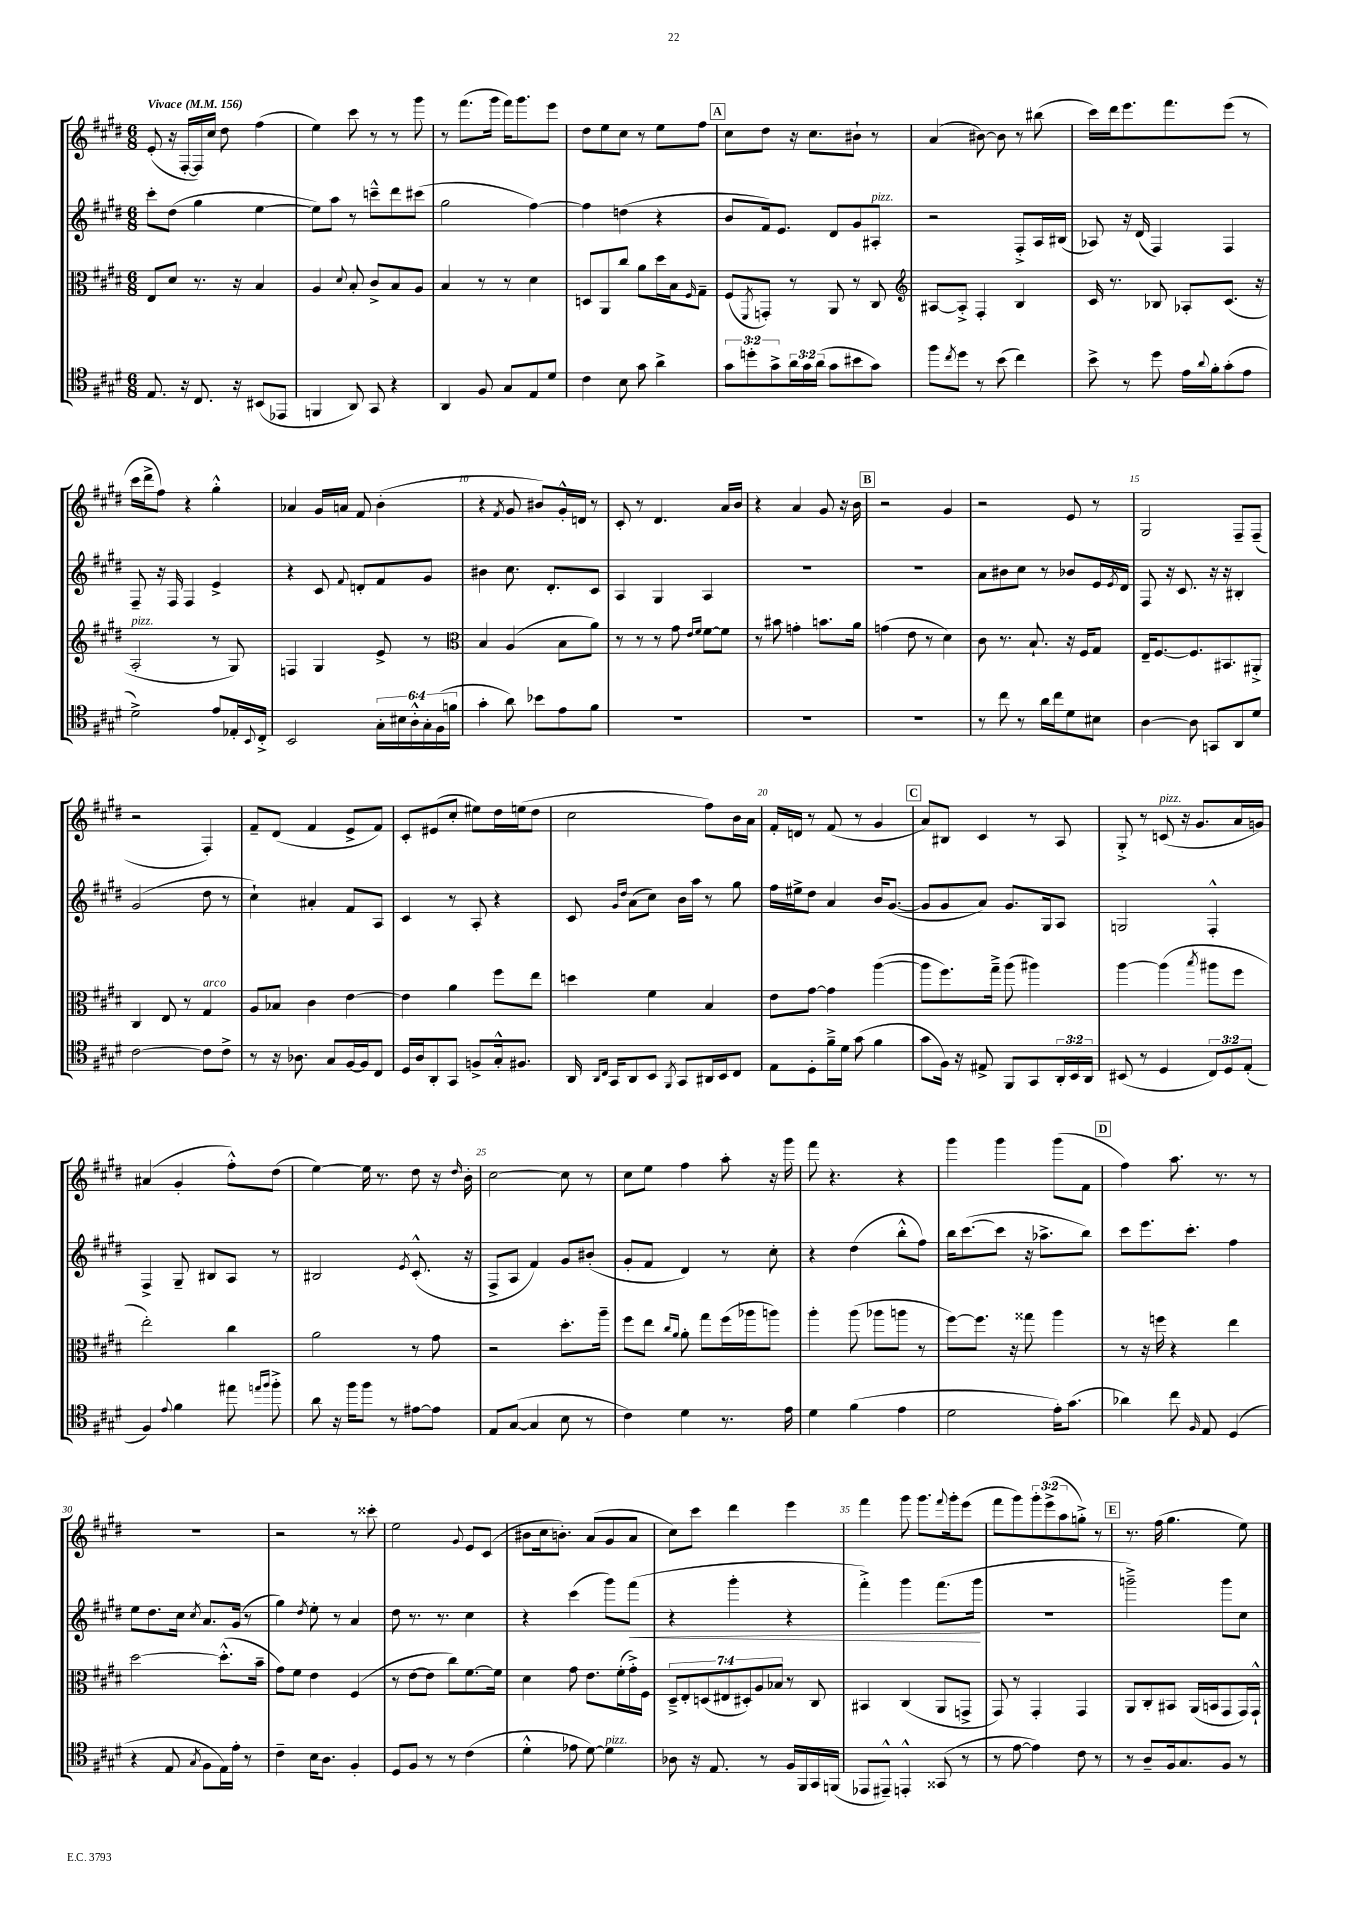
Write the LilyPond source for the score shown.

<<
\new StaffGroup <<
\new Staff = "s0" {
    \clef treble \key e \major \numericTimeSignature \time 6/8 \override Staff.TupletNumber.text = #tuplet-number::calc-fraction-text \tempo "Vivace" 4 = 156
    e'8-.( r16 fis16~-. fis16) cis''16 dis''8 fis''4( |
    e''4) cis'''8 r8 r8 gis'''8 |
    r8 fis'''8.( gis'''16 fis'''16) gis'''8. e'''8 |
    dis''8 e''8 cis''8 r8 e''8 fis''8 |
    \mark \markup { \box "A" } cis''8 dis''8 r16 cis''8. bis'8-! r8 |
    a'4( bis'8~) bis'8 r8 bis''8( |
    cis'''16) dis'''16 e'''8. fis'''8. e'''8( r8 |
    cis'''16 dis'''16-> fis''8) r4 gis''4-.-^ |
    aes'4 gis'16 a'16 fis'8 b'4-.( |
    r4 \acciaccatura { fis'8 } gis'8 bis'8) gis'16-.-^ d'16 r8 |
    cis'8-. r8 dis'4. a'16 b'16 |
    r4 a'4 gis'8 r16 b'16 |
    \mark \markup { \box "B" } r2 gis'4 |
    r2 e'8 r8 |
    gis2 fis8-- fis8--( |
    r2 fis4-.) |
    fis'8-- dis'8( fis'4 e'8-> fis'8) |
    cis'8-. eis'8( cis''8-. eis''8) dis''16 e''16( dis''8 |
    cis''2 fis''8) b'16 a'16 |
    fis'16-. d'16 r8 fis'8( r8 gis'4 |
    \mark \markup { \box "C" } a'8) bis8 cis'4 r8 a8 |
    gis8-.-> r8 c'8^\markup { \italic "pizz." }( r16 gis'8. a'16 g'16) |
    ais'4( gis'4-. fis''8-.-^) dis''8( |
    e''4~) e''16 r8. dis''8 r16 \grace { dis''16 } b'16-. |
    cis''2~ cis''8 r8 |
    cis''8 e''8 fis''4 a''8-. r16 gis'''16 |
    fis'''8 r4. r4 |
    gis'''4 gis'''4 gis'''8( fis'8 |
    \mark \markup { \box "D" } fis''4) a''8. r8. r8 |
    R2. |
    r2 r8 cisis'''8-. |
    e''2 \appoggiatura { gis'8 } e'8 cis'8( |
    bis'8 cis''16 b'8.-.) a'8( gis'8 a'8 |
    cis''8) cis'''8 dis'''4 e'''4 |
    fis'''4 gis'''8 gis'''8. \appoggiatura { fis'''8 } gis'''16-. e'''8( |
    fis'''8 gis'''8) \tuplet 3/2 { gis'''8-. e'''8->( a''8 } g''8-.->) r8 |
    \mark \markup { \box "E" } r8. fis''16( gis''4. e''8) \bar "|." |
}
\new Staff = "s1" {
    \clef treble \key e \major \numericTimeSignature \time 6/8
    cis'''8-. dis''8( gis''4 e''4~ |
    e''8) a''8 r8 c'''8---^ dis'''8 cis'''8( |
    gis''2 fis''4~) |
    fis''4 d''4( r4 |
    \mark \markup { \box "A" } b'8 fis'16) e'8. dis'8 gis'8 ais8-.^\markup { \italic "pizz." } |
    r2 fis8-.-> a16 bis16( |
    aes8) r16 dis'16( fis4) fis4 |
    fis8-- r16 fis16 fis4 e'4-> |
    r4 cis'8 \appoggiatura { fis'8 } d'8-. fis'8 gis'8 |
    bis'4 cis''8. dis'8.-. cis'8 |
    a4 gis4 a4 |
    R2. |
    \mark \markup { \box "B" } R2. |
    a'8 bis'8 cis''8 r8 bes'8 e'16 \acciaccatura { e'8 } dis'16 |
    fis8 r16 cis'8. r16 r16 bis4-. |
    gis'2( dis''8 r8 |
    cis''4-!) ais'4-. fis'8 a8 |
    cis'4 r8 a8-. r4 |
    cis'8 \grace { gis'16 dis''16 } a'8( cis''8) b'16 a''16 r8 gis''8 |
    fis''16 eis''16-> dis''8 a'4 b'16 gis'8.~( |
    \mark \markup { \box "C" } gis'8 gis'8 a'8) gis'8. gis16 a8 |
    g2 fis4-.-^ |
    fis4-> gis8-- bis8 a8 r8 |
    bis2 \acciaccatura { e'8 } cis'8.-.-^( r16 |
    fis8-> a8 fis'4) gis'8 bis'8-.( |
    gis'8-. fis'8 dis'4) r8 cis''8-. |
    r4 dis''4( b''8-.-^ fis''8) |
    b''16 cis'''8.~( cis'''8 r16 aes''8.-> b''8) |
    \mark \markup { \box "D" } cis'''8 e'''8. cis'''8.-. fis''4 |
    e''8 dis''8. cis''16 \acciaccatura { cis''8 } a'8. gis'16( r8 |
    gis''4) \acciaccatura { dis''8 } e''8-. r8 a'4 |
    dis''8 r8. r8. cis''4 |
    r4 cis'''4( gis'''8) fis'''8\<( |
    r4 gis'''4-. r4 |
    fis'''4-.->) gis'''4 fis'''8.( gis'''16\! |
    R2. |
    \mark \markup { \box "E" } g'''2--->) g'''8 cis''8 \bar "|." |
}
\new Staff = "s2" {
    \clef alto \key e \major \numericTimeSignature \time 6/8 \override Staff.TupletNumber.text = #tuplet-number::calc-fraction-text
    e8 dis'8 r8. r16 b4 |
    a4 \appoggiatura { dis'8 } b8-. cis'8-> b8 a8 |
    b4 r8 r8 dis'4 |
    d8 a,8 cis''8 a'8 dis''16 b16 \grace { fis16 } gis8-- |
    \mark \markup { \box "A" } fis8( \acciaccatura { fis,8 } g,8-.) r8 a,8 r8 cis8 |
    \clef treble ais8~ ais8-.-> fis4-. b4 |
    cis'16 r8. bes8 aes8-. cis'8.( r16 |
    a2-.^\markup { \italic "pizz." } r8 gis8) |
    f4 gis4 e'8-> r8 |
    \clef alto b4 a4( b8 a'8) |
    r8 r8 r8 gis'8 \grace { e'16 fis'16 } fis'8~ fis'8 |
    r8 bis'8 g'4-. b'8. a'16 |
    \mark \markup { \box "B" } g'4( e'8 r8 dis'4) |
    cis'8 r8. b8.-! r16 fis16 gis8 |
    e16-- fis8.~ fis8. bis,8. ais,8-.-> |
    cis4 e8 r8 gis4^\markup { \italic "arco" } |
    a8 bes8 cis'4 e'4~ |
    e'4 a'4 fis''8 e''8 |
    d''4 fis'4 b4 |
    e'8 gis'8~ gis'4 a''4~( |
    \mark \markup { \box "C" } a''8 fis''8.) gis''16---> a''8( ais''4) |
    a''4~ a''4( \acciaccatura { b''8 } ais''8 fis''8 |
    e''2-.) cis''4 |
    a'2 r8 gis'8 |
    r2 dis''8.-. a''16-- |
    fis''8 e''8 \grace { cis''16 a'16 } a'8-. gis''8 fis''16( aes''16 a''8) |
    a''4-. a''8( aes''8 a''8 r8 |
    fis''8~) fis''8. r16 gisis''8 a''4 |
    \mark \markup { \box "D" } r8 r16 f''16 r4 e''4 |
    dis''2~ dis''8.-.-^( b'16-- |
    gis'8) fis'8 e'4 fis4( |
    r8 e'8~ e'8 cis''8) fis'8.~ fis'16 |
    dis'4 gis'8 e'8. fis'16-.( gis'16-.->) fis16 |
    \tuplet 7/4 { dis8---> e8-. d8( eis8 dis8-.) a8 bes8 } r8 cis8 |
    bis,4 cis4( a,8 g,8-> |
    gis,8) r8 gis,4-. gis,4 |
    \mark \markup { \box "E" } a,8 cis8-. bis,8 a,16( b,16 gis,8 gis,16) gis,16-!-^ \bar "|." |
}
\new Staff = "s3" {
    \clef tenor \key e \major \numericTimeSignature \time 6/8 \override Staff.TupletNumber.text = #tuplet-number::calc-fraction-text
    e8. r16 cis8. r16 bis,8( ees,8 |
    f,4 a,8) gis,8 r4 |
    a,4 fis8 gis8 e8 dis'8 |
    cis'4 b8 gis'8 a'4-> |
    \mark \markup { \box "A" } \tuplet 3/2 { gis'8 d''8-. gis'8-> } \tuplet 3/2 { a'16 gis'16 a'16( } gis'8 bis'8 gis'8) |
    fis''8 \acciaccatura { cis''8 } dis''8 r8 b'8( cis''4) |
    b'8-> r8 dis''8 e'16 \appoggiatura { a'8 } fis'16-. gis'8-.( e'8 |
    dis'2->) e'8 ees16-. \appoggiatura { b,8 } cis16-.-> |
    b,2 \tuplet 6/4 { gis16-. bis16 a16-.-^ gis16-. fis16( f'16 } |
    gis'4-. a'8) bes'8 e'8 fis'8 |
    R2. |
    R2. |
    \mark \markup { \box "B" } R2. |
    r8 cis''8 r8 a'16 cis''16 dis'8 bis8 |
    a4~ a8 g,8 a,8 dis'8 |
    cis'2~ cis'8 cis'8-> |
    r8 r16 aes8. gis8 fis16~ fis16 cis8 |
    dis16 a16 a,8-. gis,8 f8-> gis16-.-^ fis8. |
    a,16 \grace { a,16 cis16 } gis,16 a,8 b,8 \acciaccatura { fis,8 } gis,8 ais,16 b,16 cis8 |
    e8 dis8-. fis'16---> dis'16 gis'8( fis'4 |
    \mark \markup { \box "C" } gis'8 fis16) r16 eis8-> fis,8 gis,8 \tuplet 3/2 { a,16-. b,16 a,16 } |
    bis,8( r8 dis4 \tuplet 3/2 { cis8) dis8 e8-.( } |
    fis4) \appoggiatura { e'8 } fis'4 eis''8 \grace { e''16 fis''16 } fis''8-.-> |
    a'8 r16 fis''16 fis''8 r8 eis'8~ eis'8 |
    e8 gis8~( gis4 b8 r8 |
    cis'4) dis'4 r8. e'16 |
    dis'4 fis'4( e'4 |
    dis'2 e'16-.) gis'8.( |
    \mark \markup { \box "D" } aes'4) cis''8 \grace { fis16 } e8 dis4( |
    r4 e8 \acciaccatura { gis8 } fis8 e16) e'16-. r8 |
    cis'4-- b16 a8. fis4-. |
    dis8 fis8 r8 r8 cis'4( |
    dis'4-.-^ ees'8 dis'8~) dis'4^\markup { \italic "pizz." } |
    aes8 r16 e8. r8 fis16 fis,16 gis,16 f,16( |
    ees,8 eis,8---^) e,4-.-^ gisis,8( r8 |
    r8 e'8~ e'4) cis'8 r8 |
    \mark \markup { \box "E" } r8 a8-- fis16 gis8. fis8 r8 \bar "|." |
}
>>
>>
\layout { \context { \Score \override BarNumber.break-visibility = ##(#f #t #t) barNumberVisibility = #(every-nth-bar-number-visible 5) } }
